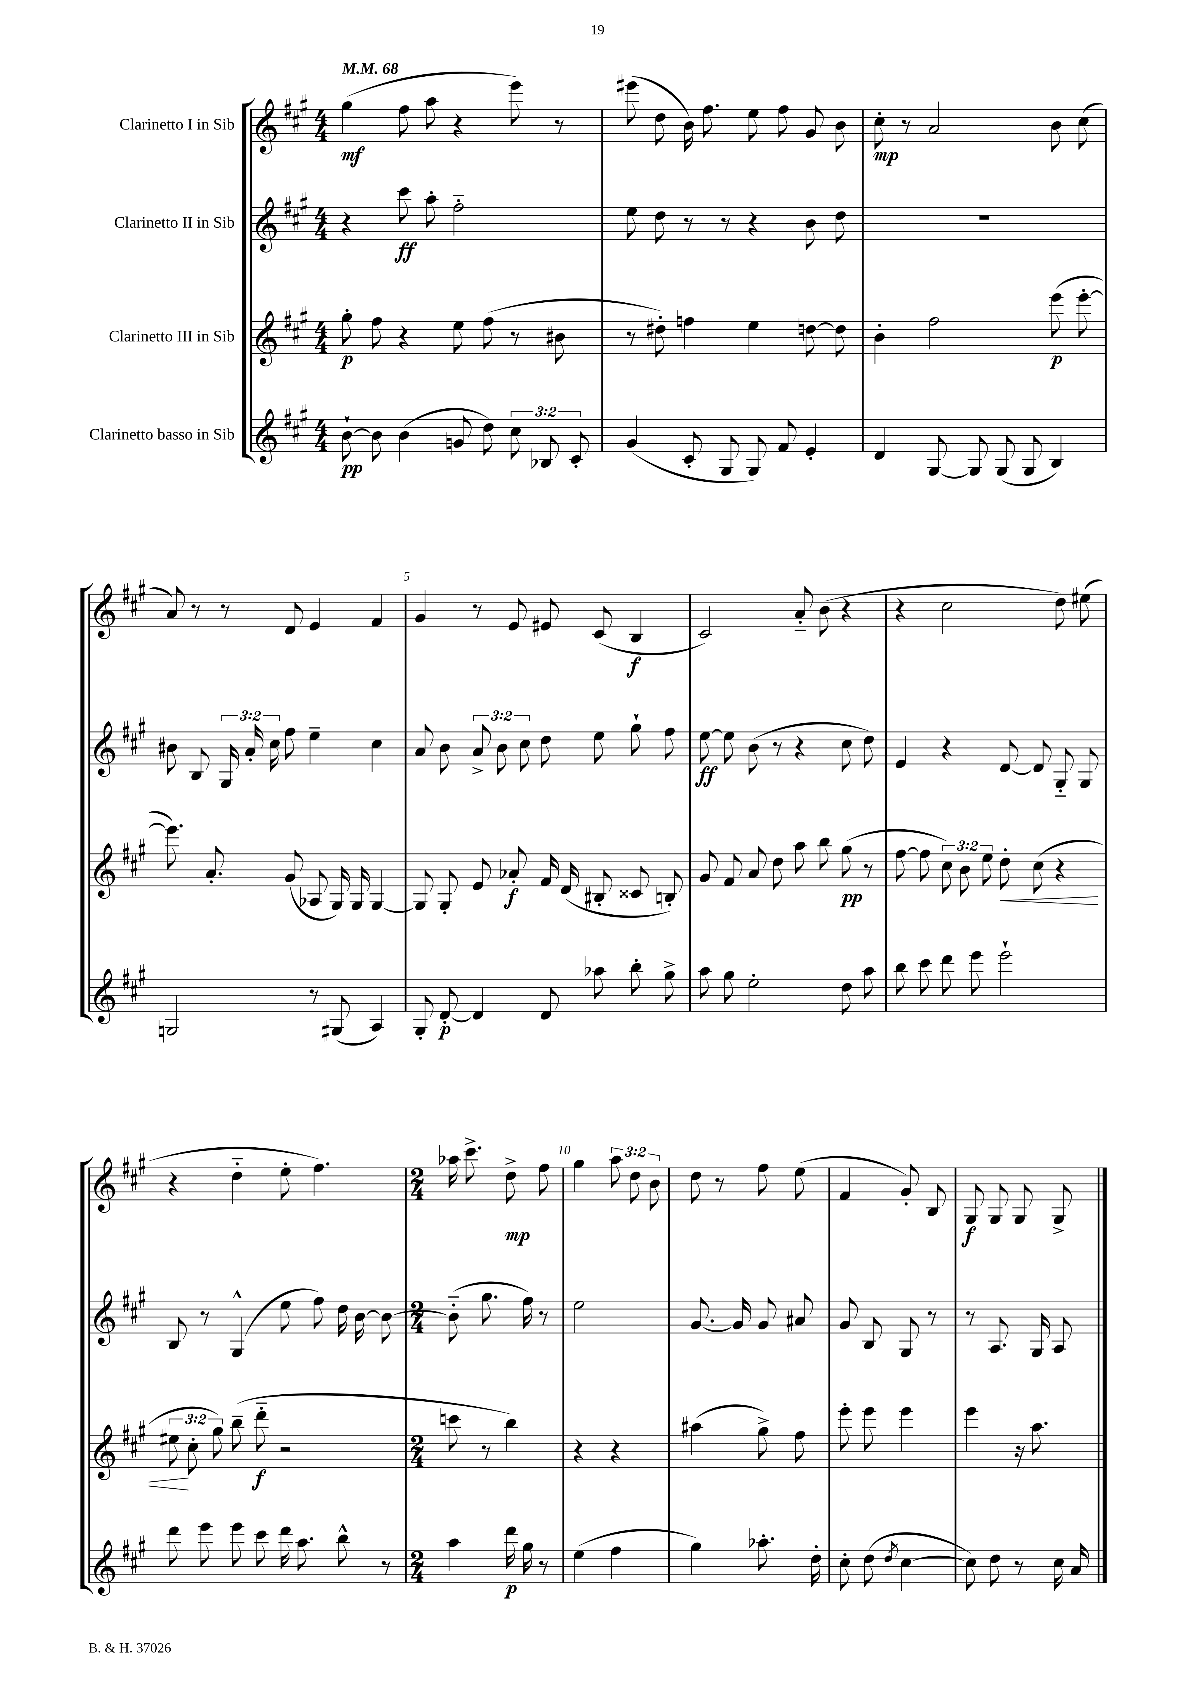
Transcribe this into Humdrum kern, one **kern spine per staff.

**kern	**kern	**kern	**kern
*staff4	*staff3	*staff2	*staff1
*clefG2	*clefG2	*clefG2	*clefG2
*k[f#c#g#]	*k[f#c#g#]	*k[f#c#g#]	*k[f#c#g#]
*M4/4	*M4/4	*M4/4	*M4/4
*MM68	*MM68	*MM68	*MM68
[8b`\	8gg#'\	4r	(4gg#\
8b\]	8ff#\	.	.
(4b\	4r	8ccc#\	8ff#\
.	.	8aa'\	8aa\
8g/	8ee\	2ff#'~\	4r
8dd\)	(8ff#\	.	.
12cc#\	8r	.	8eee\)
12B-/	.	.	.
.	8b#\	.	8r
12c#'/	.	.	.
=	=	=	=
(4g#/	8r	8ee\	(8eee#\
.	8dd#'\)	8dd\	8dd\
8c#'/	4ff\	8r	16b\)
.	.	.	8.ff#\
8G#/	.	8r	.
8G#/)	4ee\	4r	8ee\
8f#/	.	.	8ff#\
4e'/	[8dd\	8b\	8g#/
.	8dd\]	8dd\	8b\
=	=	=	=
4d/	4b'\	1r	8cc#'\
.	.	.	8r
[8G#/	2ff#\	.	2a/
8G#/]	.	.	.
(8G#/	.	.	.
8G#/	.	.	.
4B/)	(8eee\	.	8b\
.	[8eee'\	.	(8cc#\
=	=	=	=
2G/	8.eee\])	8b#\	8a/)
.	.	8B/	8r
.	8.a'/	.	.
.	.	24G#/	8r
.	.	24a'/	.
.	.	24cc#\	.
.	(8g#/	8ff#\	8d/
8r	8A-/	4ee~\	4e/
(8G#/	16G#/)	.	.
.	16G#/	.	.
4A/)	[4G#/	4cc#\	4f#/
=	=	=	=
8G#'/	8G#/]	8a/	4g#/
[8d'/	8G#'/	8b\	.
4d/]	8e/	12a^/	8r
.	.	12b\	.
.	8a-'/	.	8e/
.	.	12cc#\	.
8d/	16f#/	8dd\	8e#/
.	(16d/	.	.
8aa-\	8B#'/	8ee\	(8c#/
8bb'\	8c##/	8gg#`\	4B/
8gg#^\	8B'/)	8ff#\	.
=	=	=	=
8aa\	8g#/	[8ee\	2c#/)
8gg#\	8f#/	8ee\]	.
2ee'\	8a/	(8b\	.
.	8dd\	8r	.
.	8aa\	4r	8a'~/
.	8bb\	.	(8b\
8dd\	(8gg#\	8cc#\	4r
8aa\	8r	8dd\)	.
=	=	=	=
8bb\	[8ff#\	4e/	4r
8ccc#\	8ff#\]	.	.
8ddd\	12cc#\)	4r	2cc#\
.	12b\	.	.
8eee\	.	.	.
.	12ee\	.	.
2eee`\	8dd'\	[8d/	.
.	(8cc#\	8d/]	.
.	4r	8G#'~/	8dd\)
.	.	8G#/	(8ee#\
=	=	=	=
8ddd\	12ee#\	8B/	4r
.	12cc#'\	.	.
8eee\	.	8r	.
.	12gg#\)	.	.
8eee\	(8bb~\	(4G#^^/	4dd'~\
8ccc#\	8ddd'~\	.	.
16ddd\	2r	8ee\	8ee'\
8.aa\	.	.	.
.	.	8ff#\)	4.ff#\)
8bb^^\	.	16dd\	.
.	.	[16b\	.
8r	.	8b\_	.
=	=	=	=
*M2/4	*M2/4	*M2/4	*M2/4
4aa\	8ccc\	(8b'~\]	16aa-\
.	.	.	8.ccc#^\
.	8r	8.gg#\	.
16ddd\	4bb\)	.	8dd^\
16gg#\	.	16ff#\)	.
8r	.	8r	8ff#\
=	=	=	=
(4ee\	4r	2ee\	4gg#\
4ff#\	4r	.	12aa\
.	.	.	12dd\
.	.	.	12b\
=	=	=	=
4gg#\)	(4aa#\	[8.g#/	8dd\
.	.	.	8r
.	.	16g#/]	.
8.aa-'\	8gg#^\)	8g#/	8ff#\
.	8ff#\	8a#/	(8ee\
16dd'\	.	.	.
=	=	=	=
8cc#'\	8eee'\	8g#/	4f#/
(8dd\	8eee\	8B/	.
8qdd/	.	.	.
[4cc#\	4eee\	8G#/	8g#'/)
.	.	8r	8B/
=	=	=	=
8cc#\])	4eee\	8r	8G#/
8dd\	.	8.A/	8G#/
8r	16r	.	8G#/
.	8.aa\	16G#/	.
16cc#\	.	8A/	8G#^/
16a/	.	.	.
==	==	==	==
*-	*-	*-	*-
